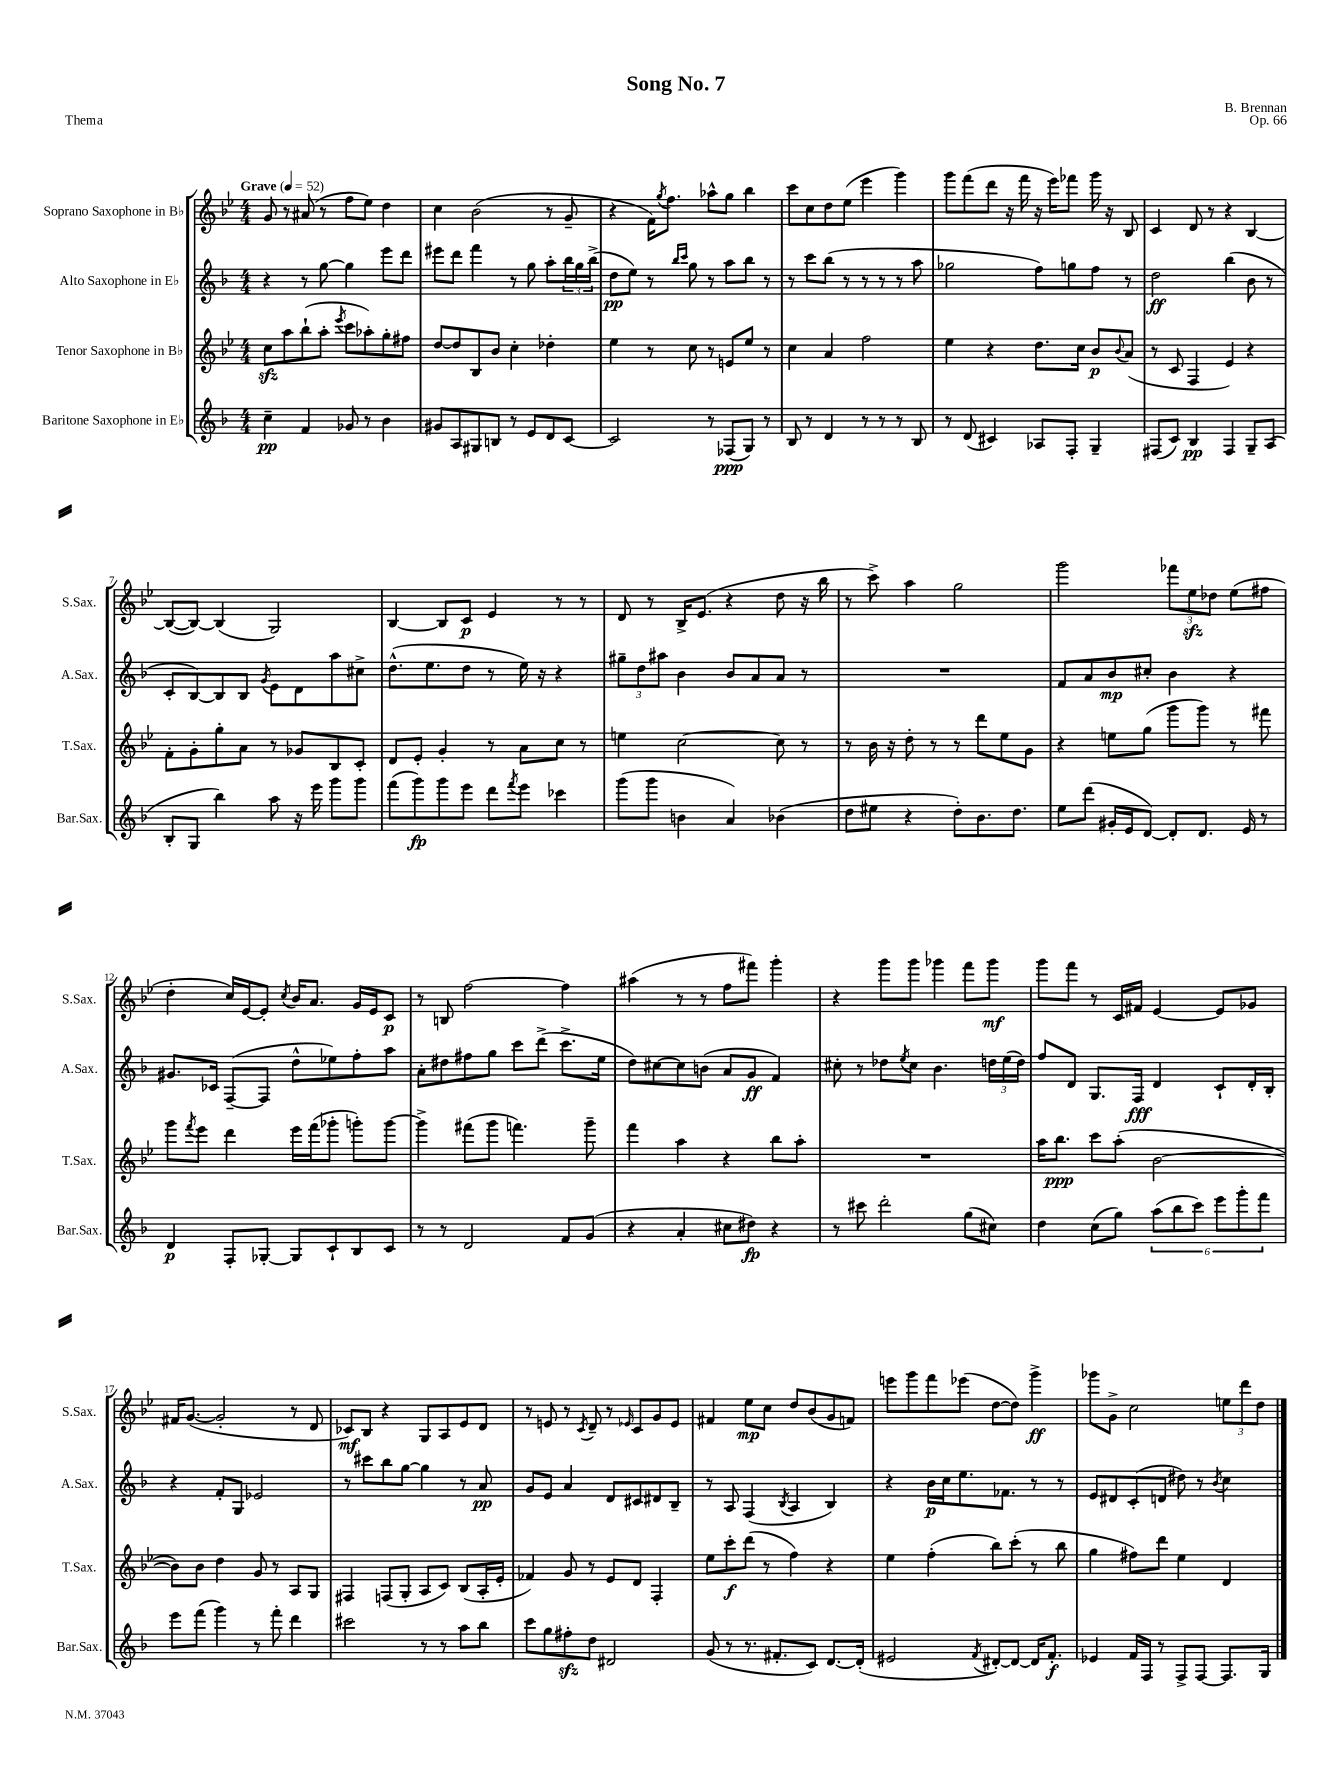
\header { title = "Song No. 7" composer = "B. Brennan" opus = "Op. 66" piece = "Thema" }
<<
\new StaffGroup <<
\new Staff = "s0" \with { instrumentName = "Soprano Saxophone in Bb" shortInstrumentName = "S.Sax." } {
    \clef treble \key bes \major \numericTimeSignature \time 4/4 \tempo "Grave" 4 = 52
    g'8 r8 ais'8( r8 f''8 ees''8) d''4 |
    c''4 bes'2( r8 g'8-- |
    r4 f'16) \acciaccatura { g''8 } f''8. aes''8-^ g''8 bes''4 |
    c'''8 c''8 d''8 ees''8( ees'''4 g'''4) |
    g'''8 f'''8( d'''8 r16 f'''16 r16 ees'''16) fes'''8 g'''16 r16 bes8 |
    c'4 d'8 r8 r4 bes4~ |
    bes8~( bes8~) bes4( g2) |
    bes4~ bes8 c'8\p ees'4 r8 r8 |
    d'8 r8 bes16-> ees'8.( r4 d''8 r16 bes''16 |
    r8 c'''8->) a''4 g''2 |
    g'''2 \tuplet 3/2 { fes'''8 ees''8\sfz des''8 } ees''8( fis''8 |
    d''4-. c''16) ees'16~ ees'8-. \acciaccatura { c''8 } bes'16 a'8. g'16 ees'16 c'8\p |
    r8 b8 f''2~ f''4 |
    ais''4( r8 r8 f''8 fis'''8) g'''4-. |
    r4 g'''8 g'''8 ges'''4 f'''8 ges'''8\mf |
    g'''8 f'''8 r8 c'16 fis'16 ees'4~ ees'8 ges'8 |
    fis'16 g'8.~( g'2-. r8 d'8 |
    ces'8\mf) bes8 r4 g8 a8 ees'8 d'8 |
    r8 e'8 r8 \acciaccatura { c'8 } d'8-- r8 \grace { ees'16 } c'8 g'8 ees'8 |
    fis'4 ees''8\mp c''8 d''8 bes'8( g'8 f'8) |
    e'''8 g'''8 f'''8 ees'''8( d''8~ d''8) g'''4->\ff |
    ges'''8 g'8-> c''2 \tuplet 3/2 { e''8 d'''8 d''8 } \bar "|." |
}
\new Staff = "s1" \with { instrumentName = "Alto Saxophone in Eb" shortInstrumentName = "A.Sax." } {
    \clef treble \key f \major \numericTimeSignature \time 4/4
    r4 r8 g''8~ g''4 e'''8 d'''8 |
    eis'''8 d'''8 f'''4 r8 g''8 a''8-. \tuplet 3/2 { bes''16 g''16 bes''16->( } |
    d''8\pp e''8) r8 \grace { bes''16 c'''16 } g''8 r8 a''8 bes''8 r8 |
    r8 c'''8 bes''8( r8 r8 r8 r8 a''8 |
    ges''2 f''8) g''8 f''8 r8 |
    d''2\ff bes''4( bes'8 r8 |
    c'8-. bes8~) bes8 bes8 \acciaccatura { g'8 } e'8 d'8 a''8 cis''8-> |
    d''8.-^( e''8. d''8 r8 e''16) r16 r4 |
    \tuplet 3/2 { gis''8-- d''8 ais''8 } bes'4 bes'8 a'8 a'8 r8 |
    R1 |
    f'8 a'8 bes'8\mp cis''8-. bes'4 r4 |
    gis'8. ces'16 f8~--( f8 d''8-^ ees''8) f''8-. a''8 |
    a'8-. dis''8 fis''8 g''8 c'''8 d'''8->( c'''8.-> e''16 |
    d''8) cis''8~ cis''8 b'8( a'8 g'8\ff f'4) |
    cis''8-. r8 des''8 \acciaccatura { e''8 } cis''8 bes'4. \tuplet 3/2 { d''16 e''16( d''16) } |
    f''8 d'8 g8. f16\fff d'4 c'8-! d'16-. bes16-. |
    r4 f'8-. g8 ees'2 |
    r8 cis'''8 bes''8 g''8~ g''4 r8 a'8\pp |
    g'8 e'8 a'4 d'8 cis'8 dis'8 bes8-- |
    r8 a8 f4( \acciaccatura { bes8 } a4 bes4) |
    r4 bes'16\p c''16 e''8. fes'8. r8 r8 |
    e'8 dis'8 c'8-.( d'8 dis''8) r8 \acciaccatura { bes'8 } c''4 \bar "|." |
}
\new Staff = "s2" \with { instrumentName = "Tenor Saxophone in Bb" shortInstrumentName = "T.Sax." } {
    \clef treble \key bes \major \numericTimeSignature \time 4/4
    c''8\sfz a''8 bes''8-!( a''8-. \acciaccatura { ees'''8 } c'''8 aes''8-.) g''8-. fis''8 |
    d''8~ d''8 bes8 bes'8 c''4-. des''4-. |
    ees''4 r8 c''8 r8 e'8 ees''8 r8 |
    c''4 a'4 f''2 |
    ees''4 r4 d''8. c''16 bes'8\p \appoggiatura { bes'8 } a'8( |
    r8 c'8 f4 ees'4) r4 |
    f'8-. g'8-. g''8-. a'8 r8 ges'8 bes8 c'8-. |
    d'8 ees'8-. g'4-. r8 a'8 c''8 r8 |
    e''4 c''2~ c''8 r8 |
    r8 bes'16 r16 d''8-. r8 r8 d'''8 ees''8 g'8 |
    r4 e''8 g''8( g'''8 g'''8) r8 fis'''8 |
    g'''8 \acciaccatura { f'''8 } ees'''8 d'''4 ees'''16 f'''16( ges'''8-. g'''8-.) g'''8~ |
    g'''4-> fis'''8( g'''8 f'''4.) g'''8-- |
    f'''4 a''4 r4 bes''8 a''8-. |
    R1 |
    a''16 bes''8.\ppp c'''8 a''8-.( bes'2~ |
    bes'8) bes'8 d''4 g'8 r8 a8 g8 |
    fis4 f8( g8-. a8 c'8) bes8( a16-. ees'16-. |
    fes'4) g'8 r8 ees'8 d'8 f4-. |
    ees''8 c'''8-.\f d'''8( r8 f''4) r4 |
    ees''4 f''4-.( bes''8) c'''8-.( r8 bes''8 |
    g''4 fis''8) d'''8 ees''4 d'4 \bar "|." |
}
\new Staff = "s3" \with { instrumentName = "Baritone Saxophone in Eb" shortInstrumentName = "Bar.Sax." } {
    \clef treble \key f \major \numericTimeSignature \time 4/4
    c''4--\pp f'4 ges'8 r8 bes'4 |
    gis'8 a8 gis8 b8 r8 e'8 d'8 c'8~ |
    c'2 r8 fes8\ppp( g8) r8 |
    bes8 r8 d'4 r8 r8 r8 bes8 |
    r8 d'8( cis'4) aes8 f8-. g4-- |
    fis8( c'8) bes4\pp fis4 g8-- a8( |
    bes8-. g8 bes''4) a''8 r16 e'''16 g'''8 g'''8 |
    f'''8( g'''8\fp) g'''8 e'''8 d'''8 \acciaccatura { f'''8 } e'''8 ces'''4 |
    g'''8( g'''8 b'4 a'4) bes'4( |
    d''8 eis''8 r4 d''8-.) bes'8. d''8. |
    e''8 d'''8( gis'16-. e'16 d'8~) d'8-. d'8. e'16 r8 |
    d'4\p f8-. ges8~-. ges8 c'8-! bes8 c'8 |
    r8 r8 d'2 f'8 g'8( |
    r4 a'4-. cis''8 dis''8\fp) r4 |
    r8 cis'''8 d'''2-. g''8( cis''8) |
    d''4 c''8( g''8) \tuplet 6/4 { a''8( bes''8 c'''8) e'''8 g'''8-. f'''8 } |
    e'''8 f'''8( g'''4) r8 f'''8-. d'''4 |
    cis'''2 r8 r8 a''8 bes''8 |
    c'''8 g''8 fis''8-.\sfz d''8 dis'2 |
    g'8( r8 r8. fis'8.-. c'8) d'8.~ d'16-.( |
    eis'2 \acciaccatura { f'8 } dis'8~-.) dis'8~ dis'16 f'8.-.\f |
    ees'4 f'16 f16 r8 f8-> f8~ f8. g16 \bar "|." |
}
>>
>>
